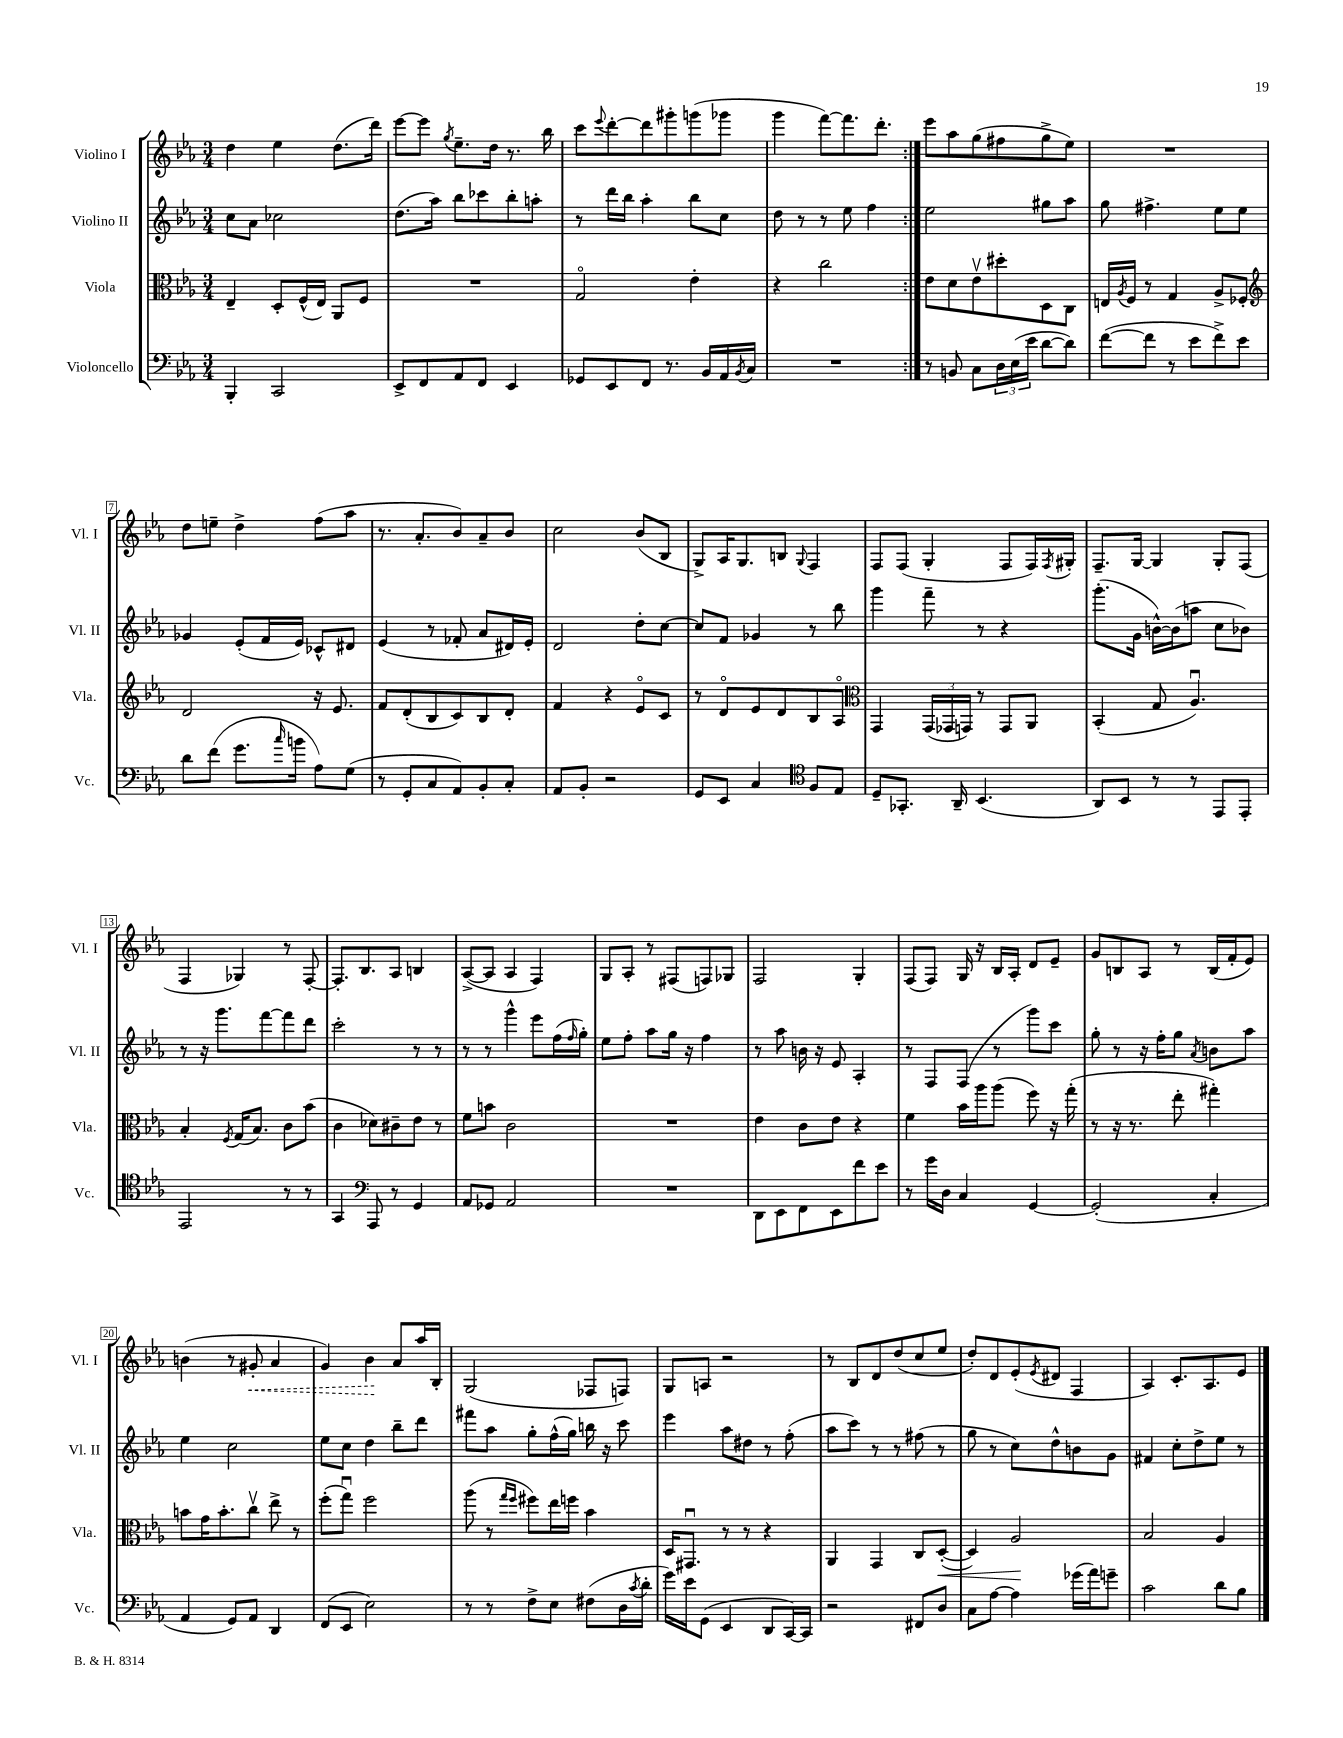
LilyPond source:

<<
\new StaffGroup <<
\new Staff = "s0" \with { instrumentName = "Violino I" shortInstrumentName = "Vl. I" } {
    \clef treble \key ees \major \numericTimeSignature \time 3/4
    \repeat volta 2 { d''4 ees''4 d''8.( d'''16) |
    ees'''8~ ees'''8 \acciaccatura { g''8 } ees''8.-- d''16 r8. bes''16 |
    c'''8 \appoggiatura { ees'''8 } d'''8~-. d'''8 gis'''8-. g'''8( ges'''8 |
    g'''4 f'''8~) f'''8. d'''8.-. | }
    ees'''8 aes''8 g''8( fis''8 g''8-> ees''8) |
    R2. |
    d''8 e''8-- d''4-> f''8( aes''8 |
    r8. aes'8.-. bes'8) aes'8-- bes'8 |
    c''2 bes'8( bes8 |
    g8->) aes16 g8. b8 \appoggiatura { g8 } f4 |
    f8 f8( g4-. f8 f16) \acciaccatura { f8 } gis16-. |
    f8.-- g16~ g4 g8-. f8( |
    f4 ges4) r8 f8~-. |
    f8.-. bes8. aes8 b4 |
    aes8~->( aes8 aes4 f4) |
    g8 aes8-. r8 fis8( f8) ges8 |
    f2 g4-. |
    f8( f8) g16 r16 bes16 aes16-. d'8 ees'8-- |
    g'8 b8 aes8 r8 b16( f'16-. ees'8) |
    b'4( r8 \once \override Hairpin.style = #'dashed-line gis'8-.\< aes'4 |
    g'4) bes'4\! aes'8 aes''16 bes16-. |
    g2( fes8 f8) |
    g8 a8 r2 |
    r8 bes8 d'8 d''8( c''8 ees''8 |
    d''8-.) d'8 ees'8-.( \acciaccatura { ees'8 } dis'8 f4 |
    aes4) c'8.-. aes8. ees'8 \bar "|." |
}
\new Staff = "s1" \with { instrumentName = "Violino II" shortInstrumentName = "Vl. II" } {
    \clef treble \key ees \major \numericTimeSignature \time 3/4
    \repeat volta 2 { c''8 aes'8 ces''2 |
    d''8.( aes''16) bes''8 ces'''8 bes''8-. a''8-. |
    r8 d'''16 bes''16 aes''4-. bes''8 c''8 |
    d''8 r8 r8 ees''8 f''4 | }
    ees''2 gis''8 aes''8 |
    g''8 fis''4.-> ees''8 ees''8 |
    ges'4 ees'8-.( f'16 ees'16) ces'8-^ dis'8 |
    ees'4( r8 fes'8-. aes'8 dis'16) ees'16-. |
    d'2 d''8-. c''8~ |
    c''8 f'8 ges'4 r8 bes''8 |
    g'''4 f'''8-- r8 r4 |
    g'''8.-.( g'16 b'16~-^) b'16( a''8 c''8 bes'8) |
    r8 r16 g'''8. f'''8~ f'''8 d'''8 |
    c'''2-. r8 r8 |
    r8 r8 g'''4-^ ees'''8 f''16( \grace { f''16 } g''16-.) |
    ees''8 f''8-. aes''8 g''16 r16 f''4 |
    r8 aes''8 b'16 r16 ees'8 aes4-. |
    r8 f8 f8( r8 g'''8) c'''8 |
    g''8-. r8 r16 f''16-. g''8 \acciaccatura { aes'8 } b'8 aes''8 |
    ees''4 c''2 |
    ees''8 c''8 d''4 bes''8-- d'''8 |
    fis'''8 aes''8 g''8-. f''16-^( g''16) b''16 r16 c'''8 |
    ees'''4 aes''8 dis''8 r8 f''8-.( |
    aes''8 c'''8) r8 r8 fis''8( r8 |
    g''8 r8 c''8) d''8-^ b'8 g'8 |
    fis'4 c''8-. d''8-> ees''8 r8 \bar "|." |
}
\new Staff = "s2" \with { instrumentName = "Viola" shortInstrumentName = "Vla." } {
    \clef alto \key ees \major \numericTimeSignature \time 3/4
    \repeat volta 2 { ees4-- d8-. f16-^( ees16) aes,8 f8 |
    R2. |
    g2\flageolet ees'4-. |
    r4 c''2 | }
    ees'8 d'8 ees'8\upbow dis''8-. d8 c8 |
    e16 \acciaccatura { aes8 } f16 r8 g4 aes8-> fes8-. |
    \clef treble d'2 r16 ees'8. |
    f'8 d'8-.( bes8 c'8) bes8 d'8-. |
    f'4 r4 ees'8\flageolet c'8 |
    r8 d'8\flageolet ees'8 d'8 bes8 aes8\flageolet |
    \clef alto g,4 \tuplet 3/2 { g,16( ges,16 g,16) } r8 g,8 aes,8 |
    bes,4-.( g8 aes4.\downbow) |
    bes4-. \acciaccatura { f8 } g16( bes8.) c'8 bes'8( |
    c'4 des'8) cis'8-- ees'8 r8 |
    f'8 b'8 c'2 |
    R2. |
    ees'4 c'8 ees'8 r4 |
    f'4 bes'16 aes''16 aes''8( f''8) r16 g''16-.( |
    r8 r16 r8. ees''8-. gis''4-.) |
    b'8 g'16 b'8.-. c''8\upbow ees''8-> r8 |
    f''8-.( g''8\downbow) f''2 |
    aes''8( r8 \grace { g''16 f''16 } fis''8) ees''16 f''16 bes'4 |
    d16 gis,8.\downbow r8 r8 r4 |
    aes,4 g,4 c8 d8~-.\<( |
    d4) aes2\! |
    bes2 aes4 \bar "|." |
}
\new Staff = "s3" \with { instrumentName = "Violoncello" shortInstrumentName = "Vc." } {
    \clef bass \key ees \major \numericTimeSignature \time 3/4
    \repeat volta 2 { bes,,4-. c,2 |
    ees,8-> f,8 aes,8 f,8 ees,4 |
    ges,8 ees,8 f,8 r8. bes,16 aes,16 \acciaccatura { bes,8 } c16 |
    R2. | }
    r8 b,8 c8 \tuplet 3/2 { d16 ees16( ees'16 } d'8~ d'8) |
    f'8~( f'8 r8 ees'8 f'8->) ees'8 |
    d'8 f'8( g'8. \grace { c''16 } b'16 aes8) g8( |
    r8 g,8-. c8 aes,8) bes,8-. c8-. |
    aes,8 bes,8-. r2 |
    g,8 ees,8 c4 \clef tenor f8 ees8 |
    d8-- ges,8.-. aes,16-- bes,4.( |
    aes,8) bes,8 r8 r8 ees,8 ees,8-. |
    ees,2 r8 r8 |
    g,4 \clef bass aes,,8 r8 g,4 |
    aes,8 ges,8 aes,2 |
    R2. |
    d,8 ees,8 f,8 ees,8 f'8 ees'8 |
    r8 g'16 d16 c4 g,4~ |
    g,2-.( c4-. |
    aes,4 g,8) aes,8 d,4 |
    f,8( ees,8 ees2) |
    r8 r8 f8-> ees8 fis8( d16 \acciaccatura { c'8 } d'16-. |
    g'16) ees'16 g,8( ees,4 d,8 c,16~) c,16 |
    r2 fis,8 d8 |
    c8 aes8~ aes4 ges'16( aes'16) g'8-- |
    c'2 d'8 bes8 \bar "|." |
}
>>
>>
\layout { \context { \Score \override BarNumber.stencil = #(make-stencil-boxer 0.1 0.3 ly:text-interface::print) } }
